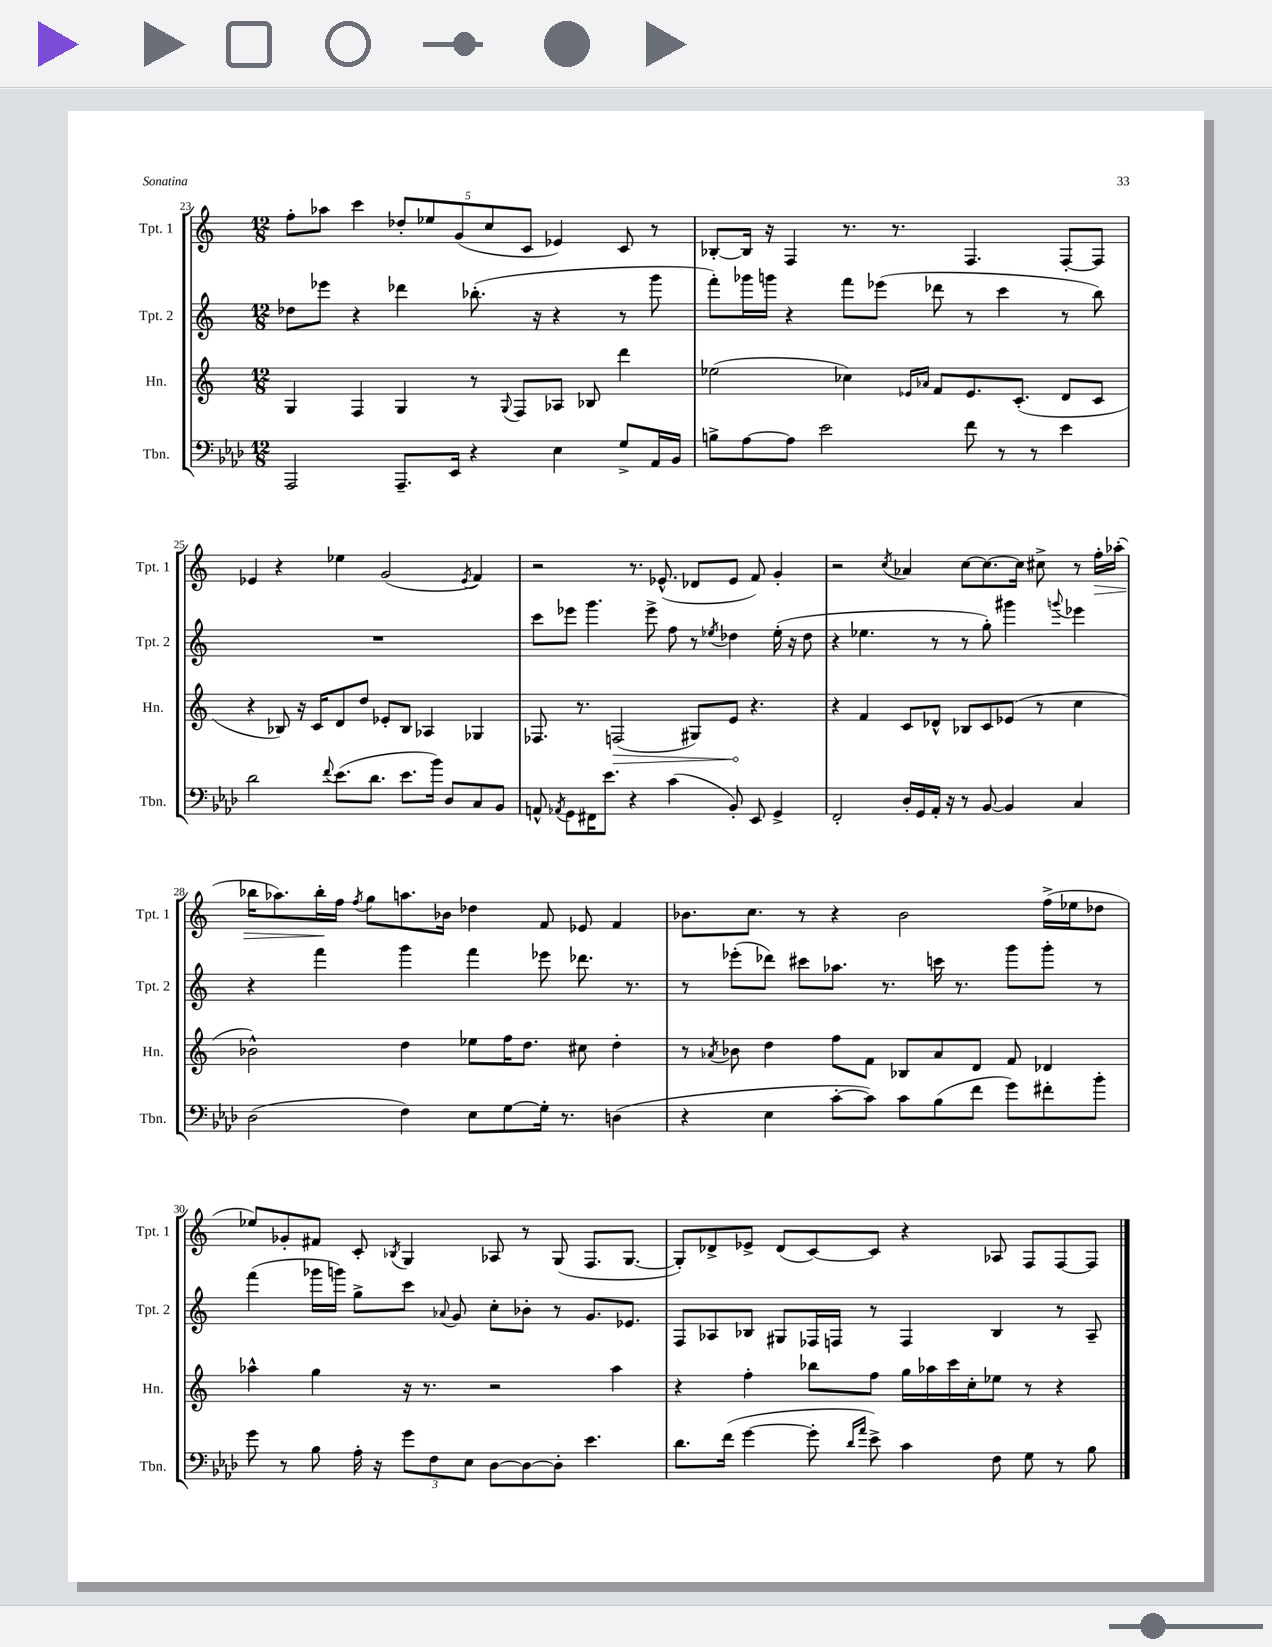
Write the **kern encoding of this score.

**kern	**kern	**dynam	**kern	**kern	**dynam
*part4	*part3	*part3	*part2	*part1	*part1
*staff4	*staff3	*staff3	*staff2	*staff1	*staff1
*I"Tbn.	*I"Hn.	*	*I"Tpt. 2	*I"Tpt. 1	*
*I'Tbn.	*I'Hn.	*	*I'Tpt. 2	*I'Tpt. 1	*
*clefF4	*clefG2	*	*clefG2	*clefG2	*
*k[b-e-a-d-]	*k[]	*	*k[]	*k[]	*
*M12/8	*M12/8	*	*M12/8	*M12/8	*
=23	=23	=23	=23	=23	=23
2AAA-/	4G/	.	8dd-X\L	8ff'\L	.
.	.	.	8eee-X\J	8aa-X\J	.
.	4F/	.	4r	4ccc\	.
8.AAA-~/L	4G/	.	4ddd-X\	10dd-X'/L	.
.	.	.	.	10ee-X/	.
16EE-/Jk	.	.	.	.	.
.	.	.	.	(10g/	.
4r	8r	.	(8.bb-X'\	.	.
.	.	.	.	10cc/	.
.	8qqG/	.	.	.	.
.	8F/L	.	.	.	.
.	.	.	.	10c/J	.
.	.	.	16r	.	.
4E-\	8A-X/J	.	4r	4e-X/)	.
.	8B-X/	.	.	.	.
8G^/L	4ddd\	.	8r	8c/	.
16AA-/L	.	.	8ggg\	8r	.
16BB-/JJ	.	.	.	.	.
=24	=24	=24	=24	=24	=24
8Bn^\L	(2ee-X\	.	8fff'\L)	[8B-X'/L	.
[8A-\	.	.	16ggg-X\L	16B-/Jk]	.
.	.	.	16gggn\JJ	16r	.
8A-\J]	.	.	4r	4F/	.
2e-\	.	.	.	.	.
.	4cc-X\)	.	8fff\L	8.r	.
.	.	.	(8eee-X\J	.	.
.	.	.	.	8.r	.
.	16qqe-X/LL	.	.	.	.
.	16qqa-X/JJ	.	.	.	.
.	8f/L	.	8ddd-X\	.	.
8f\	8.e-/	.	8r	4.F/	.
8r	.	.	4ccc\	.	.
.	(8.c'/J	.	.	.	.
8r	.	.	.	.	.
4e-\	8d/L	.	8r	[8F'/L	.
.	8c/J	.	8bb\)	8F/J]	.
!!LO:LB:g=z
=25	=25	=25	=25	=25	=25
2d-\	4r	.	1.r	4e-X/	.
.	8B-X/)	.	.	4r	.
.	16r	.	.	.	.
.	16c/KL	.	.	.	.
8qqf/	.	.	.	.	.
(8.e-\L	8d/	.	.	4ee-X\	.
.	8dd/J	.	.	.	.
8.d-\J	.	.	.	.	.
.	8e-X'/L	.	.	(2g/	.
8.e-\L	8B-/J	.	.	.	.
.	4A-X/	.	.	.	.
16b-\Jk)	.	.	.	.	.
8D-/L	.	.	.	.	.
.	.	.	.	8qe-/	.
8C/	4G-X/	.	.	4f/)	.
8BB-/J	.	.	.	.	.
=26	=26	=26	=26	=26	=26
8AAn^^/	8.F-X/	.	8ccc\L	2r	.
8qAA-X/	.	.	.	.	.
8GG\L	.	.	8eee-X\J	.	.
.	8.r	.	.	.	.
16FF#X\K	.	.	4.ggg\	.	.
8.e-\J	.	.	.	.	.
!	!	!LO:HP:b	!	!	!
.	(2Fn/	>	.	.	.
4r	.	.	.	8.r	.
.	.	.	8eee-^\	.	.
.	.	.	.	(8.e-X^^/	.
(4c\	.	.	8ff\	.	.
.	8G#X/L)	.	8r	8d-X/L	.
.	.	.	8qee-X/	.	.
8BB-'/)	8e/J	.	4dd-X\	8e-/J	.
8EE-/	4.r	]	.	8f/)	.
4GG^/	.	.	(16ee-'\	4g'/	.
.	.	.	16r	.	.
.	.	.	8dd-\	.	.
=27	=27	=27	=27	=27	=27
2FF'/	4r	.	4r	2r	.
.	4f/	.	4.ee-X\	.	.
.	.	.	.	8qcc/	.
16D-'/LL	8c/L	.	.	4a-X/	.
16GG/	.	.	.	.	.
16AA-'/JJ	8d-X^^/J	.	8r	.	.
16r	.	.	.	.	.
8r	8B-X/L	.	8r	[8cc\L	.
[8BB-/	8c/	.	8gg'\)	8.cc\_	.
4BB-/]	(8e-X/J	.	4ggg#X\	.	.
.	.	.	.	16cc\Jk]	.
.	8r	.	.	8cc#X^\	.
.	.	.	8qqgggn/	.	.
4C/	4cc\	.	4eee-X\	8r	.
!	!	!	!	!	!LO:HP:b
.	.	.	.	16ff'\LL	>
.	.	.	.	(16aa-X'\JJ	.
!!LO:LB:g=z
=28	=28	=28	=28	=28	=28
(2D-\	2b-X^^\)	.	4r	16bb-X\KL	.
.	.	.	.	8.aa-X\)	.
.	.	.	4fff\	16bb-'\L	.
.	.	.	.	16ff\JJ	]
.	.	.	.	8qff/	.
.	.	.	.	8gg\L	.
4F\)	4dd\	.	4ggg\	8.aan\	.
.	.	.	.	16b-X\Jk	.
8E-\L	8ee-X\L	.	4fff\	4dd-X\	.
[8G\	16ff\K	.	.	.	.
.	8.dd\J	.	.	.	.
16G'\Jk]	.	.	8eee-X\	8f/	.
8.r	.	.	.	.	.
.	8cc#X\	.	8.ddd-X\	8e-X/	.
(4Dn\	4dd'\	.	.	4f/	.
.	.	.	8.r	.	.
=29	=29	=29	=29	=29	=29
4r	8r	.	8r	8.b-X\L	.
.	8qa-X/	.	.	.	.
.	8b-X\	.	(8eee-X'\L	.	.
.	.	.	.	8.cc\J	.
4E-\	4dd\	.	8ddd-X\J)	.	.
.	.	.	8ccc#X\L	8r	.
[8c'\L	8ff\L	.	8.aa-X\J	4r	.
8c\J])	8f\J	.	.	.	.
.	.	.	8.r	.	.
8c\L	8B-X/L	.	.	2b-\	.
(8B-\	8a-/	.	16cccn\	.	.
.	.	.	8.r	.	.
8f\J	8d/J	.	.	.	.
8g\L)	8f/	.	8ggg\L	.	.
8f#X'\	4d-X/	.	8ggg'\J	(16ff^\LL	.
.	.	.	.	16ee-X\J	.
8b-'\J	.	.	8r	8dd-X\J	.
!!LO:LB:g=z
=30	=30	=30	=30	=30	=30
8g\	4aa-X^^\	.	(4fff\	8ee-X/L)	.
8r	.	.	.	8g-X'/	.
8B-\	4gg\	.	16ggg-X\LL	8f#X/J	.
.	.	.	16gggn\JJ)	.	.
16A-'\	.	.	8gg^\L	8c'/	.
16r	.	.	.	.	.
.	.	.	.	8qB-X/	.
12g\L	16r	.	8ccc\J	4G/	.
.	8.r	.	.	.	.
12F\	.	.	.	.	.
.	.	.	8qqa-X/	.	.
.	.	.	8g/	.	.
12E-\J	.	.	.	.	.
[8D-\L	2r	.	8cc'\L	8A-X/	.
8D-\_	.	.	8b-X'\J	8r	.
8D-'\J]	.	.	8r	(8G/	.
4.e-\	.	.	8.g/L	8.F/L	.
.	4aa-\	.	.	.	.
.	.	.	8.e-X/J	[8.G/J	.
=31	=31	=31	=31	=31	=31
8.d-\L	4r	.	8F/L	8G'/L])	.
.	.	.	8A-X/	8d-X^/	.
(16f\Jk	.	.	.	.	.
[4g\	4ff'\	.	8B-X/J	8e-X^/J	.
.	.	.	8G#X/L	(8d-/L	.
8g'\]	8bb-X\L	.	16F-X/L	[8c/)	.
.	.	.	16Fn/JJ	.	.
16qqd-/LL	.	.	.	.	.
16qqa-/JJ	.	.	.	.	.
8e-^\)	8ff\J	.	8r	8c/J]	.
4c\	16gg\LL	.	4F/	4r	.
.	16aa-X\	.	.	.	.
.	16ccc\	.	.	.	.
.	16cc'\J	.	.	.	.
8F\	8ee-X\J	.	4B-/	8A-X/	.
8G\	8r	.	.	8F/L	.
8r	4r	.	8r	[8F/	.
8B-\	.	.	8A-~/	8F/J]	.
==	==	==	==	==	==
*-	*-	*-	*-	*-	*-
